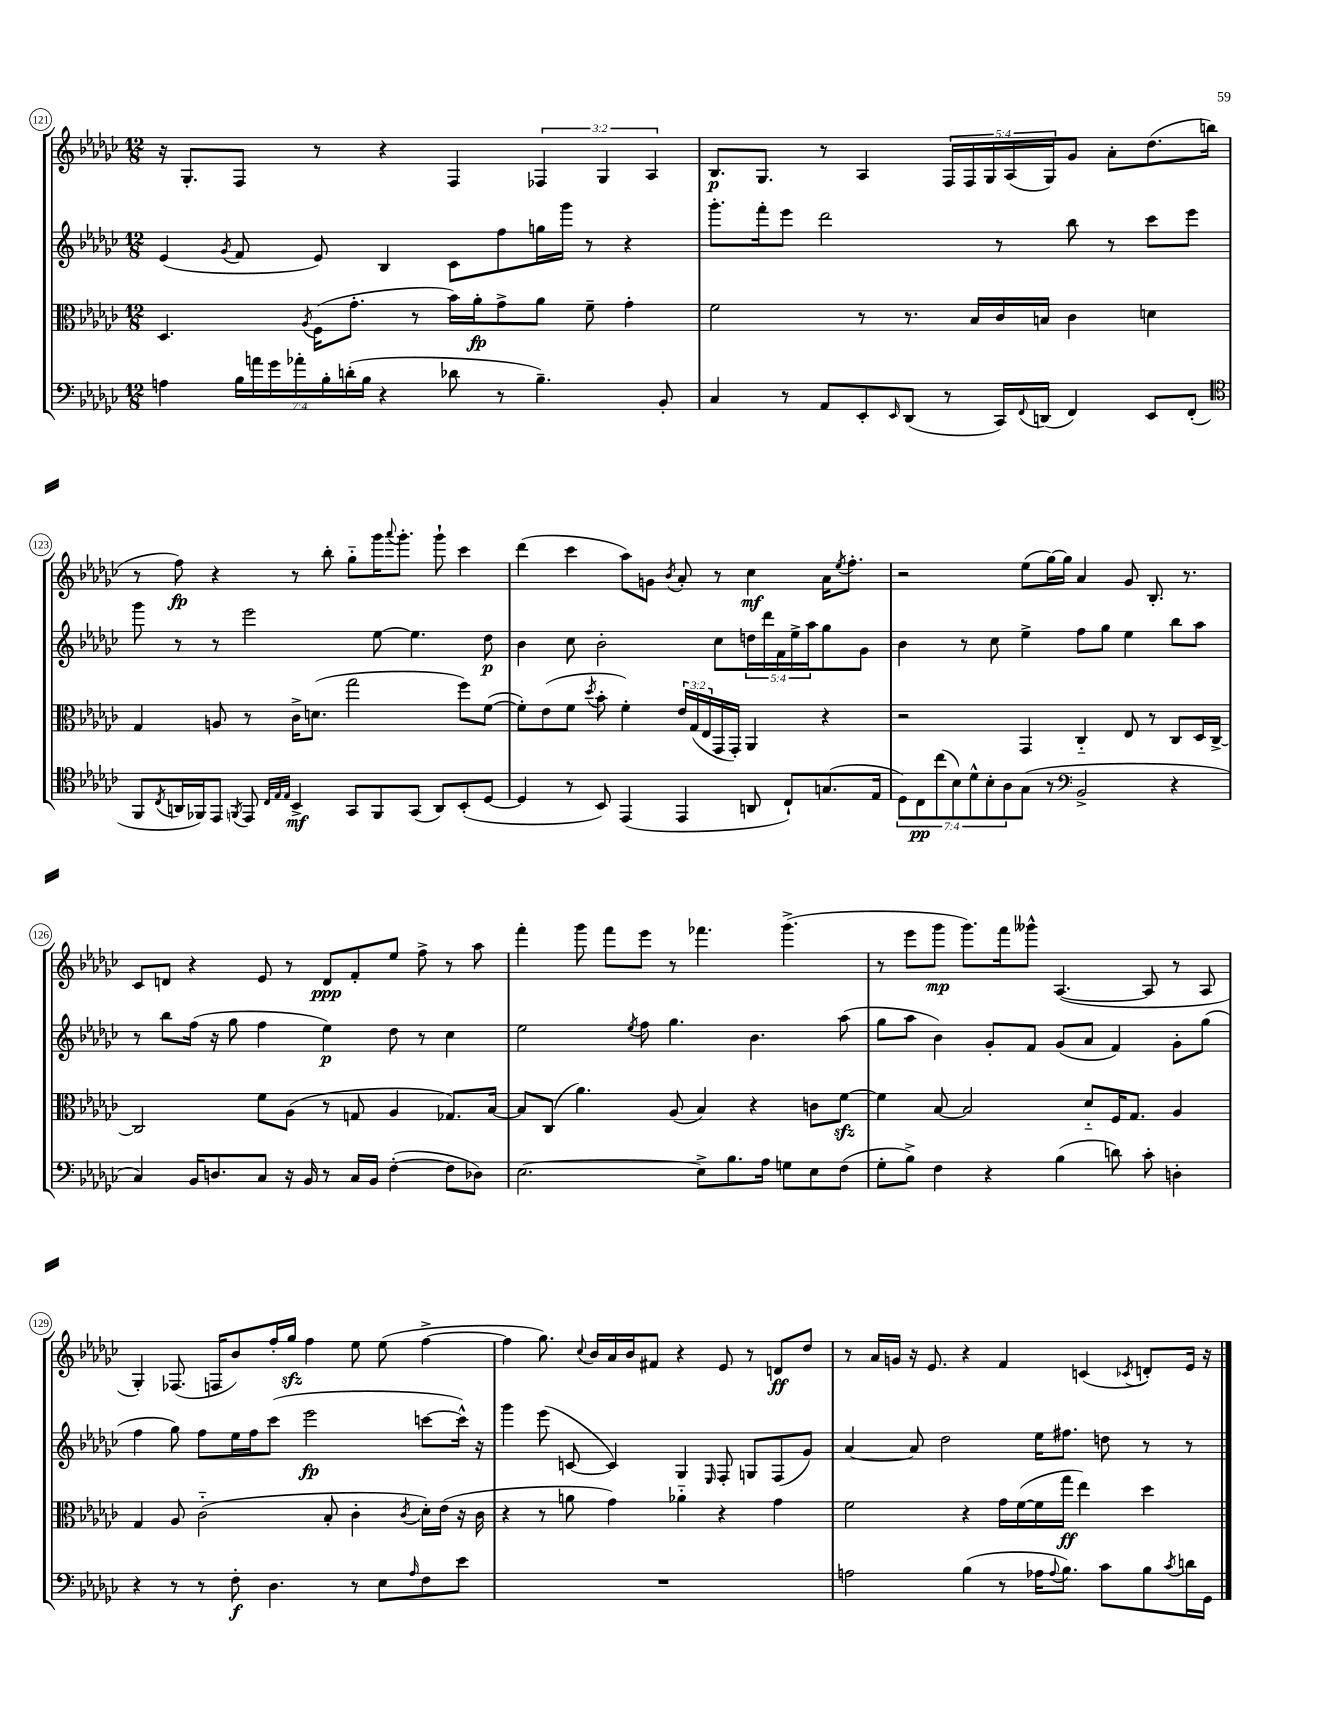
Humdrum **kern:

**kern	**dynam	**kern	**dynam	**kern	**dynam	**kern	**dynam
*part4	*part4	*part3	*part3	*part2	*part2	*part1	*part1
*staff4	*staff4	*staff3	*staff3	*staff2	*staff2	*staff1	*staff1
*clefF4	*	*clefC3	*	*clefG2	*	*clefG2	*
*k[b-e-a-d-g-c-]	*	*k[b-e-a-d-g-c-]	*	*k[b-e-a-d-g-c-]	*	*k[b-e-a-d-g-c-]	*
*M12/8	*	*M12/8	*	*M12/8	*	*M12/8	*
=121	=121	=121	=121	=121	=121	=121	=121
4An\	.	4.D-/	.	(4e-/	.	16r	.
.	.	.	.	.	.	8.G-'/L	.
.	.	.	.	8qg-/	.	.	.
28B-\LL	.	.	.	8f/	.	8F/J	.
28an\	.	.	.	.	.	.	.
28g-\	.	.	.	.	.	.	.
28a-X'\	.	.	.	.	.	.	.
.	.	8qA-/	.	.	.	.	.
.	.	(16F\KL	.	8e-/)	.	8r	.
28B-'\	.	.	.	.	.	.	.
(28dn'\	.	.	.	.	.	.	.
.	.	8.g-'\J	.	.	.	.	.
28B-\JJ	.	.	.	.	.	.	.
4r	.	.	.	4B-/	.	4r	.
.	.	8r	.	.	.	.	.
8d-X\	.	16b-\LL)	.	8c-\L	.	4F/	.
.	.	16a-'\J	fp	.	.	.	.
8r	.	8g-^\	.	8ff\	.	.	.
4.B-~\)	.	8a-\J	.	16ggn\L	.	6F-X/	.
.	.	.	.	16ggg-\JJ	.	.	.
.	.	8f~\	.	8r	.	.	.
.	.	.	.	.	.	6G-/	.
.	.	4g-'\	.	4r	.	.	.
.	.	.	.	.	.	6A-/	.
8BB-'/	.	.	.	.	.	.	.
=122	=122	=122	=122	=122	=122	=122	=122
4C-/	.	2f\	.	8.ggg-'\L	.	8.B-/L	p
.	.	.	.	16fff'\k	.	8.G-/J	.
8r	.	.	.	8eee-\J	.	.	.
8AA-/L	.	.	.	2ddd-\	.	8r	.
8EE-'/	.	8r	.	.	.	4A-/	.
16qqEE-/	.	.	.	.	.	.	.
(8DD-/J	.	8.r	.	.	.	.	.
8r	.	.	.	.	.	20F/LL	.
.	.	.	.	.	.	20F/	.
.	.	16B-/LL	.	.	.	.	.
.	.	.	.	.	.	20G-/	.
16CC-/LL)	.	16c-/	.	8r	.	.	.
.	.	.	.	.	.	(20A-/	.
8qqFF/	.	.	.	.	.	.	.
(16DDn/JJ	.	16Bn/JJ	.	.	.	.	.
.	.	.	.	.	.	20G-/J)	.
4FF/)	.	4c-\	.	8bb-\	.	8g-/J	.
.	.	.	.	8r	.	8a-'\L	.
8EE-/L	.	4dn\	.	8ccc-\L	.	(8.dd-\	.
(8FF'/J	.	.	.	8eee-\J	.	.	.
.	.	.	.	.	.	16bbn\Jk	.
!!LO:LB:g=z
=123	=123	=123	=123	=123	=123	=123	=123
*clefC4	*	*	*	*	*	*	*
8FF/L	.	4G-/	.	8ggg-\	.	8r	.
8qC-/	.	.	.	.	.	.	.
16AAn/L	.	.	.	8r	.	8ff\)	fp
16FF-X/J)	.	.	.	.	.	.	.
8EE-/J	.	8An/	.	8r	.	4r	.
8qFFn/	.	.	.	.	.	.	.
8EE-/	.	8r	.	2eee-\	.	.	.
32qqC-/LLL	.	.	.	.	.	.	.
32qqE-/	.	.	.	.	.	.	.
32qqE-/JJJ	.	.	.	.	.	.	.
4BB-^/	mf	16c-^\KL	.	.	.	8r	.
.	.	(8.dn\J	.	.	.	.	.
.	.	.	.	.	.	8bb-'\	.
8GG-/L	.	2gg-\	.	.	.	8gg-\L	.
8FF/	.	.	.	[8ee-\	.	16ggg-\K	.
.	.	.	.	.	.	8qqaaa-/	.
.	.	.	.	.	.	8.ggg-'\J	.
(8GG-/J	.	.	.	4.ee-\]	.	.	.
8AA/L)	.	.	.	.	.	8ggg-`\	.
(8BB-'/	.	8ff\L)	.	.	.	4ccc-\	.
[8D-/J	.	([8f\J	.	8dd-\	p	.	.
=124	=124	=124	=124	=124	=124	=124	=124
4D-/]	.	8f'\L])	.	4b-\	.	(4ddd-\	.
.	.	(8e-\	.	.	.	.	.
8r	.	8f\J	.	8cc-\	.	4ccc-\	.
.	.	8qdd-/	.	.	.	.	.
8BB-/)	.	8b-'\	.	2b-'\	.	.	.
(4EE-/	.	4f'\)	.	.	.	8aa-\L)	.
.	.	.	.	.	.	8gn\J	.
.	.	.	.	.	.	8qb-/	.
4EE-/	.	24e-/LL	.	.	.	8a-'/	.
.	.	(24G-/	.	.	.	.	.
.	.	24E-/	.	.	.	.	.
.	.	16GG-/	.	8cc-\L	.	8r	.
.	.	16GG-'/JJ)	.	.	.	.	.
8AAn/	.	4AA-/	.	20ddn\L	.	4cc-\	mf
.	.	.	.	20ddd-\	.	.	.
.	.	.	.	20f\	.	.	.
8C-`/L)	.	.	.	.	.	.	.
.	.	.	.	20ee-^\	.	.	.
.	.	.	.	20aa-\J	.	.	.
(8.Gn/	.	4r	.	8gg-\	.	16a-\KL	.
.	.	.	.	.	.	8qee-/	.
.	.	.	.	.	.	8.ff'\J	.
.	.	.	.	8g-\J	.	.	.
16E-/Jk	.	.	.	.	.	.	.
=125	=125	=125	=125	=125	=125	=125	=125
14D-\L)	.	2r	.	4b-\	.	2r	.
14C-\	pp	.	.	.	.	.	.
(14cc-\	.	.	.	.	.	.	.
14B-\)	.	.	.	.	.	.	.
.	.	.	.	8r	.	.	.
14d-^^\	.	.	.	.	.	.	.
14B-'\	.	.	.	.	.	.	.
.	.	.	.	8cc-\	.	.	.
14A-\	.	.	.	.	.	.	.
(8G-\J	.	4GG-/	.	4ee-^\	.	(8ee-\L	.
8r	.	.	.	.	.	[16gg-\L)	.
.	.	.	.	.	.	16gg-\JJ]	.
*clefF4	*	*	*	*	*	*	*
2BB-^/	.	4C-/	.	8ff\L	.	4a-/	.
.	.	.	.	8gg-\J	.	.	.
.	.	8E-/	.	4ee-\	.	8g-/	.
.	.	8r	.	.	.	8.B-'/	.
4r	.	8C-/L	.	8bb-\L	.	.	.
.	.	.	.	.	.	8.r	.
.	.	16D-/L	.	8aa-\J	.	.	.
.	.	[16C-^/JJ	.	.	.	.	.
!!LO:LB:g=z
=126	=126	=126	=126	=126	=126	=126	=126
4C-/)	.	2C-/]	.	8r	.	8c-/L	.
.	.	.	.	8bb-\L	.	8dn/J	.
16BB-/KL	.	.	.	(16ff\Jk	.	4r	.
8.Dn/	.	.	.	16r	.	.	.
.	.	.	.	8gg-\	.	.	.
8C-/J	.	8f\L	.	4ff\	.	8e-/	.
16r	.	(8A-\J	.	.	.	8r	.
16BB-/	.	.	.	.	.	.	.
8r	.	8r	.	4ee-\)	p	8d/L	ppp
16C-/LL	.	8Gn/	.	.	.	8f'/	.
16BB-/JJ	.	.	.	.	.	.	.
([4F'\	.	4A-/	.	8dd-\	.	8ee-/J	.
.	.	.	.	8r	.	8ff^\	.
8F\L]	.	8.G-X/L)	.	4cc-\	.	8r	.
8D-X\J)	.	.	.	.	.	8aa-\	.
.	.	[16B-/Jk	.	.	.	.	.
=127	=127	=127	=127	=127	=127	=127	=127
[2.E-\	.	8B-/L]	.	2ee-\	.	4fff'\	.
.	.	(8C-/J	.	.	.	.	.
.	.	4.a-\)	.	.	.	8ggg-\	.
.	.	.	.	.	.	8fff\L	.
.	.	.	.	8qee-/	.	.	.
.	.	.	.	8ff\	.	8eee-\J	.
.	.	(8A-/	.	4.gg-\	.	8r	.
8E-^\L]	.	4B-/)	.	.	.	4.fff-X\	.
8.B-\	.	.	.	.	.	.	.
.	.	4r	.	4.b-\	.	.	.
16A-\Jk	.	.	.	.	.	.	.
8Gn\L	.	.	.	.	.	(4.ggg-^\	.
8E-\	.	8cn\L	.	.	.	.	.
(8F\J	.	[8fzz\J	.	(8aa-\	.	.	.
=128	=128	=128	=128	=128	=128	=128	=128
8G-'\L	.	4f\]	.	8gg-\L	.	8r	.
8B-^\J)	.	.	.	8aa-\J	.	8eee-\L	.
4F\	.	[8B-/	.	4b-\)	.	8ggg-\J	mp
.	.	2B-/]	.	.	.	8.ggg-\L)	.
4r	.	.	.	8g-'/L	.	.	.
.	.	.	.	.	.	16fff\k	.
.	.	.	.	8f/J	.	8ggg--X^^\J	.
(4B-\	.	.	.	(8g-/L	.	([4.A-/	.
.	.	8d-/L	.	8a-/J	.	.	.
8dn\)	.	16F/K	.	4f/)	.	.	.
.	.	8.G-/J	.	.	.	.	.
8c-'\	.	.	.	.	.	8A-/]	.
4Dn'\	.	4A-/	.	8g-'\L	.	8r	.
.	.	.	.	(8gg-\J	.	8A-/	.
!!LO:LB:g=z
=129	=129	=129	=129	=129	=129	=129	=129
4r	.	4G-/	.	4ff\	.	4G-'/)	.
8r	.	8A-/	.	8gg-\)	.	(8.F-X/	.
8r	.	(2c-\	.	8ff\L	.	.	.
.	.	.	.	.	.	16Fn/KL	.
8F'\	f	.	.	16ee-\L	.	8b-/)	.
.	.	.	.	16ff\J	.	.	.
4.D-\	.	.	.	(8ccc-\J	.	16ff'/L	.
.	.	.	.	.	.	16gg-zz/JJ	.
.	.	.	.	2eee-\	fp	4ff\	.
.	.	8B-'/	.	.	.	.	.
8r	.	4c-'\	.	.	.	8ee-\	.
8E-\L	.	.	.	.	.	(8ee-\	.
16qqA-/	.	8qc-/	.	.	.	.	.
8F\	.	16d-'\LL)	.	[8cccn\L	.	[4ff^\	.
.	.	(16e-\JJ	.	.	.	.	.
8e-\J	.	16r	.	16ccc^^\Jk])	.	.	.
.	.	16c-\	.	16r	.	.	.
=130	=130	=130	=130	=130	=130	=130	=130
1.r	.	4r	.	4ggg-\	.	4ff\]	.
.	.	8r	.	(8eee-\	.	8.gg-\)	.
.	.	8an\	.	[8cn/	.	.	.
.	.	.	.	.	.	8qqcc-/	.
.	.	.	.	.	.	16b-/LL	.
.	.	4g-\)	.	4c/])	.	16a-/	.
.	.	.	.	.	.	16b-/J	.
.	.	.	.	.	.	8f#X/J	.
.	.	4a-X\	.	4G-/	.	4r	.
.	.	.	.	16qqE-/	.	.	.
.	.	4r	.	8F'/	.	8e-/	.
.	.	.	.	8Gn/L	.	8r	.
.	.	4g-\	.	(8F/	.	8dn/L	ff
.	.	.	.	8g-/J)	.	8dd-/J	.
=131	=131	=131	=131	=131	=131	=131	=131
2An\	.	2f\	.	[4a-/	.	8r	.
.	.	.	.	.	.	16a-/LL	.
.	.	.	.	.	.	16gn/JJ	.
.	.	.	.	8a-/]	.	16r	.
.	.	.	.	.	.	8.e-/	.
.	.	.	.	2dd-\	.	.	.
(4B-\	.	4r	.	.	.	4r	.
8r	.	16g-\LL	.	.	.	4f/	.
.	.	([16f\	.	.	.	.	.
16A-X\KL	.	16f\]	.	16ee-\KL	.	.	.
8qqA-/	.	.	.	.	.	.	.
8.B-\J)	.	16gg-\JJ	ff	8.ff#X\J	.	.	.
.	.	4ee-\)	.	.	.	(4cn/	.
8c-\L	.	.	.	8ddn\	.	.	.
.	.	.	.	.	.	8qc-X/	.
8B-\	.	4dd-\	.	8r	.	8dn'/L)	.
8qc-/	.	.	.	.	.	.	.
16dn\L	.	.	.	8r	.	16e-/Jk	.
16GG-\JJ	.	.	.	.	.	16r	.
==	==	==	==	==	==	==	==
*-	*-	*-	*-	*-	*-	*-	*-
